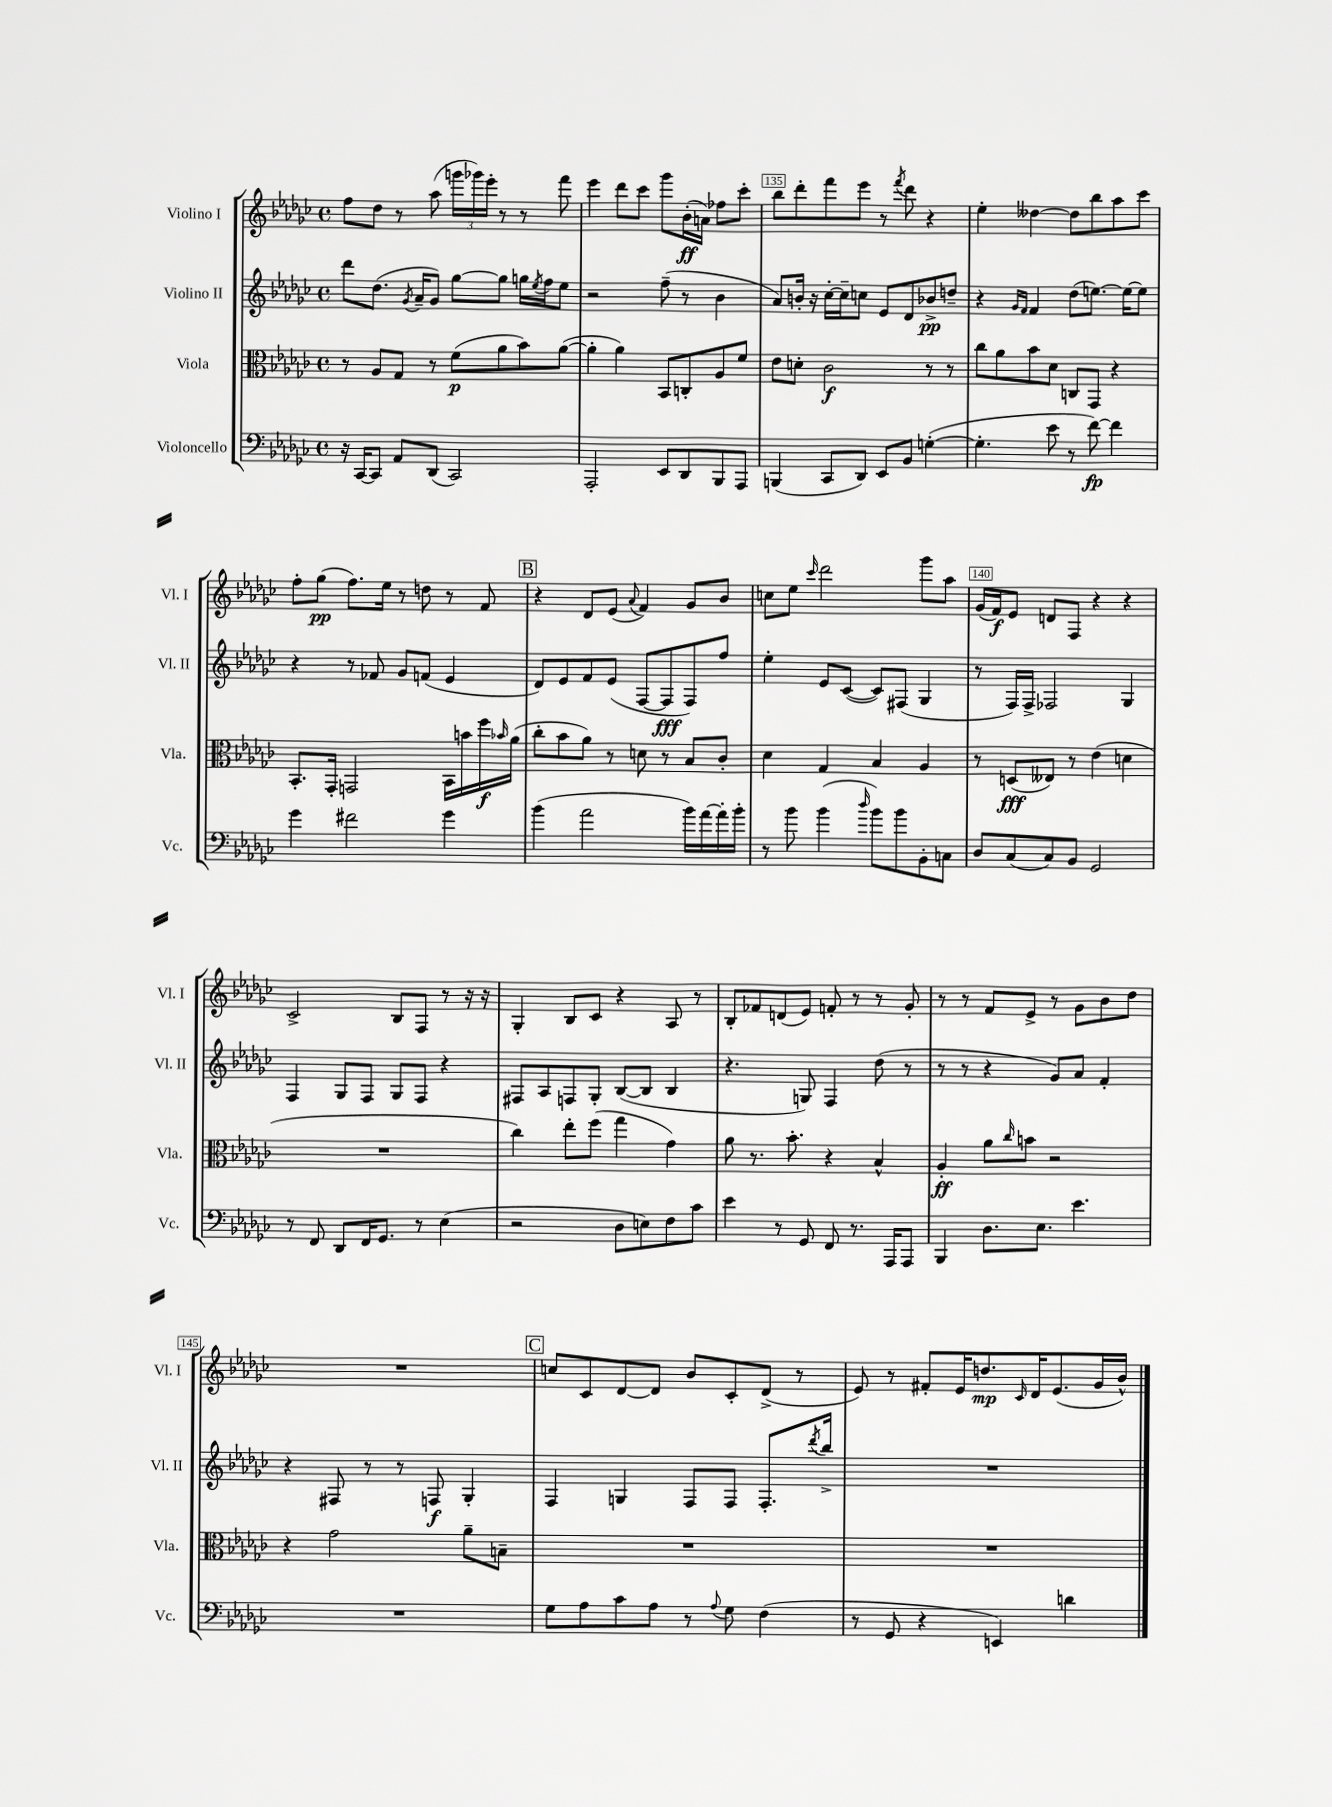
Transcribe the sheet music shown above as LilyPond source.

<<
\new StaffGroup <<
\new Staff = "s0" \with { instrumentName = "Violino I" shortInstrumentName = "Vl. I" } {
    \clef treble \key ges \major \defaultTimeSignature \time 4/4
    f''8 des''8 r8 aes''8( \tuplet 3/2 { g'''16 ges'''16) ees'''16-. } r8 r8 f'''8 |
    ees'''4 des'''8 ces'''8 ges'''8 bes'16-.\ff( a'16) fes''8 ces'''8-. |
    bes''8 des'''8-. f'''8 ees'''8 r8 \acciaccatura { f'''8 } des'''8 r4 |
    ees''4-. deses''4~ deses''8 bes''8 aes''8 ces'''8 |
    f''8-. ges''8\pp( f''8.) ees''16 r8 d''8 r8 f'8 |
    \mark \markup { \box "B" } r4 des'8 ees'8( \appoggiatura { aes'8 } f'4) ges'8 bes'8 |
    c''8 ees''8 \grace { ces'''16 } des'''2 ges'''8 aes''8 |
    ges'16( f'16\f) ees'8 d'8 f8 r4 r4 |
    ces'2-> bes8 f8 r8 r16 r16 |
    ges4-. bes8 ces'8 r4 aes8 r8 |
    bes8-. fes'8 d'8( ees'8) f'8-. r8 r8 ges'8-. |
    r8 r8 f'8 ees'8-> r8 ges'8 bes'8 des''8 |
    R1 |
    \mark \markup { \box "C" } c''8 ces'8 des'8~ des'8 bes'8 ces'8-. des'8->( r8 |
    ees'8) r8 fis'8-. ees'16 d''8.\mp \grace { ces'16 } des'16 ees'8.( ges'16 bes'16-^) \bar "|." |
}
\new Staff = "s1" \with { instrumentName = "Violino II" shortInstrumentName = "Vl. II" } {
    \clef treble \key ges \major \defaultTimeSignature \time 4/4
    des'''8 des''8.( \acciaccatura { ges'8 } aes'16-- ges'8) ges''8~ ges''8 g''16 \acciaccatura { ees''8 } f''16 ees''8 |
    r2 f''8--( r8 bes'4 |
    aes'8) b'16-. r16 ces''16~-. ces''16-- c''8 ees'8 des'8 bes'8->\pp d''8-- |
    r4 \grace { ges'16 f'16 } f'4 des''8( e''8.~) e''16~ e''8 |
    r4 r8 fes'8 ges'8 f'8( ees'4 |
    \mark \markup { \box "B" } des'8) ees'8 f'8 ees'8( f8~ f8\fff f8) f''8 |
    ees''4-. ees'8 ces'8~( ces'8) fis8( ges4 |
    r8 f16) f16-> fes2 ges4 |
    f4 ges8 f8 ges8 f8 r4 |
    fis8 aes8 f8 ges8-. bes8~( bes8 bes4 |
    r4. g8) f4 des''8( r8 |
    r8 r8 r4 ges'8) aes'8 f'4-. |
    r4 fis8 r8 r8 f8\f ges4-. |
    \mark \markup { \box "C" } f4 g4 f8 f8 f8.-. \acciaccatura { des'''8 } bes''16-> |
    R1 \bar "|." |
}
\new Staff = "s2" \with { instrumentName = "Viola" shortInstrumentName = "Vla." } {
    \clef alto \key ges \major \defaultTimeSignature \time 4/4
    r8 aes8 ges8 r8 f'8\p( aes'8 bes'8) aes'8~( |
    aes'4-. aes'4) bes,8 c8-. aes8 f'8 |
    ees'8 d'8-. ces'2\f r8 r8 |
    ces''8 aes'8 bes'8 des'8 c8 ges,8 r4 |
    bes,8.-. ges,16-. g,2 bes,16 b'16 f''16\f \grace { bes'16 } aes'16( |
    \mark \markup { \box "B" } ces''8-. bes'8 aes'8) r8 d'8 r8 bes8 ces'8-. |
    des'4 ges4 bes4 aes4 |
    r8 d8\fff( eeses8) r8 ees'4( d'4 |
    R1 |
    ces''4) ees''8-. f''8( ges''4 ges'4) |
    aes'8 r8. bes'8.-. r4 bes4-^ |
    aes4-.\ff aes'8 \grace { ces''16 } b'8 r2 |
    r4 ges'2 aes'8-- b8-- |
    \mark \markup { \box "C" } R1 |
    R1 \bar "|." |
}
\new Staff = "s3" \with { instrumentName = "Violoncello" shortInstrumentName = "Vc." } {
    \clef bass \key ges \major \defaultTimeSignature \time 4/4
    r16 ces,16~ ces,8 aes,8 des,8( ces,2) |
    aes,,2-. ees,8 des,8 bes,,8 aes,,8 |
    b,,4( ces,8 des,8) ees,8 bes,8 g4~-.( |
    g4.-. ees'8 r8 f'8~\fp) f'4 |
    ges'4 fis'2 ges'4 |
    \mark \markup { \box "B" } bes'4( aes'2 bes'16) aes'16~ aes'16-. bes'16-. |
    r8 bes'8 bes'4( \grace { des''16 } bes'8) bes'8 bes,8-. c8 |
    des8 ces8( ces8) bes,8 ges,2 |
    r8 f,8 des,8 f,16 ges,8. r8 ees4( |
    r2 des8 e8) f8 ces'8 |
    ees'4 r8 ges,8 f,8 r8. aes,,16 aes,,8 |
    bes,,4 des8. ees8. ees'4. |
    R1 |
    \mark \markup { \box "C" } ges8 aes8 ces'8 aes8 r8 \appoggiatura { aes8 } ges8 f4( |
    r8 ges,8 r4 e,4) d'4 \bar "|." |
}
>>
>>
\layout { \context { \Score currentBarNumber = #133 \override BarNumber.break-visibility = ##(#f #t #t) barNumberVisibility = #(every-nth-bar-number-visible 5) \override BarNumber.stencil = #(make-stencil-boxer 0.1 0.3 ly:text-interface::print) } }
